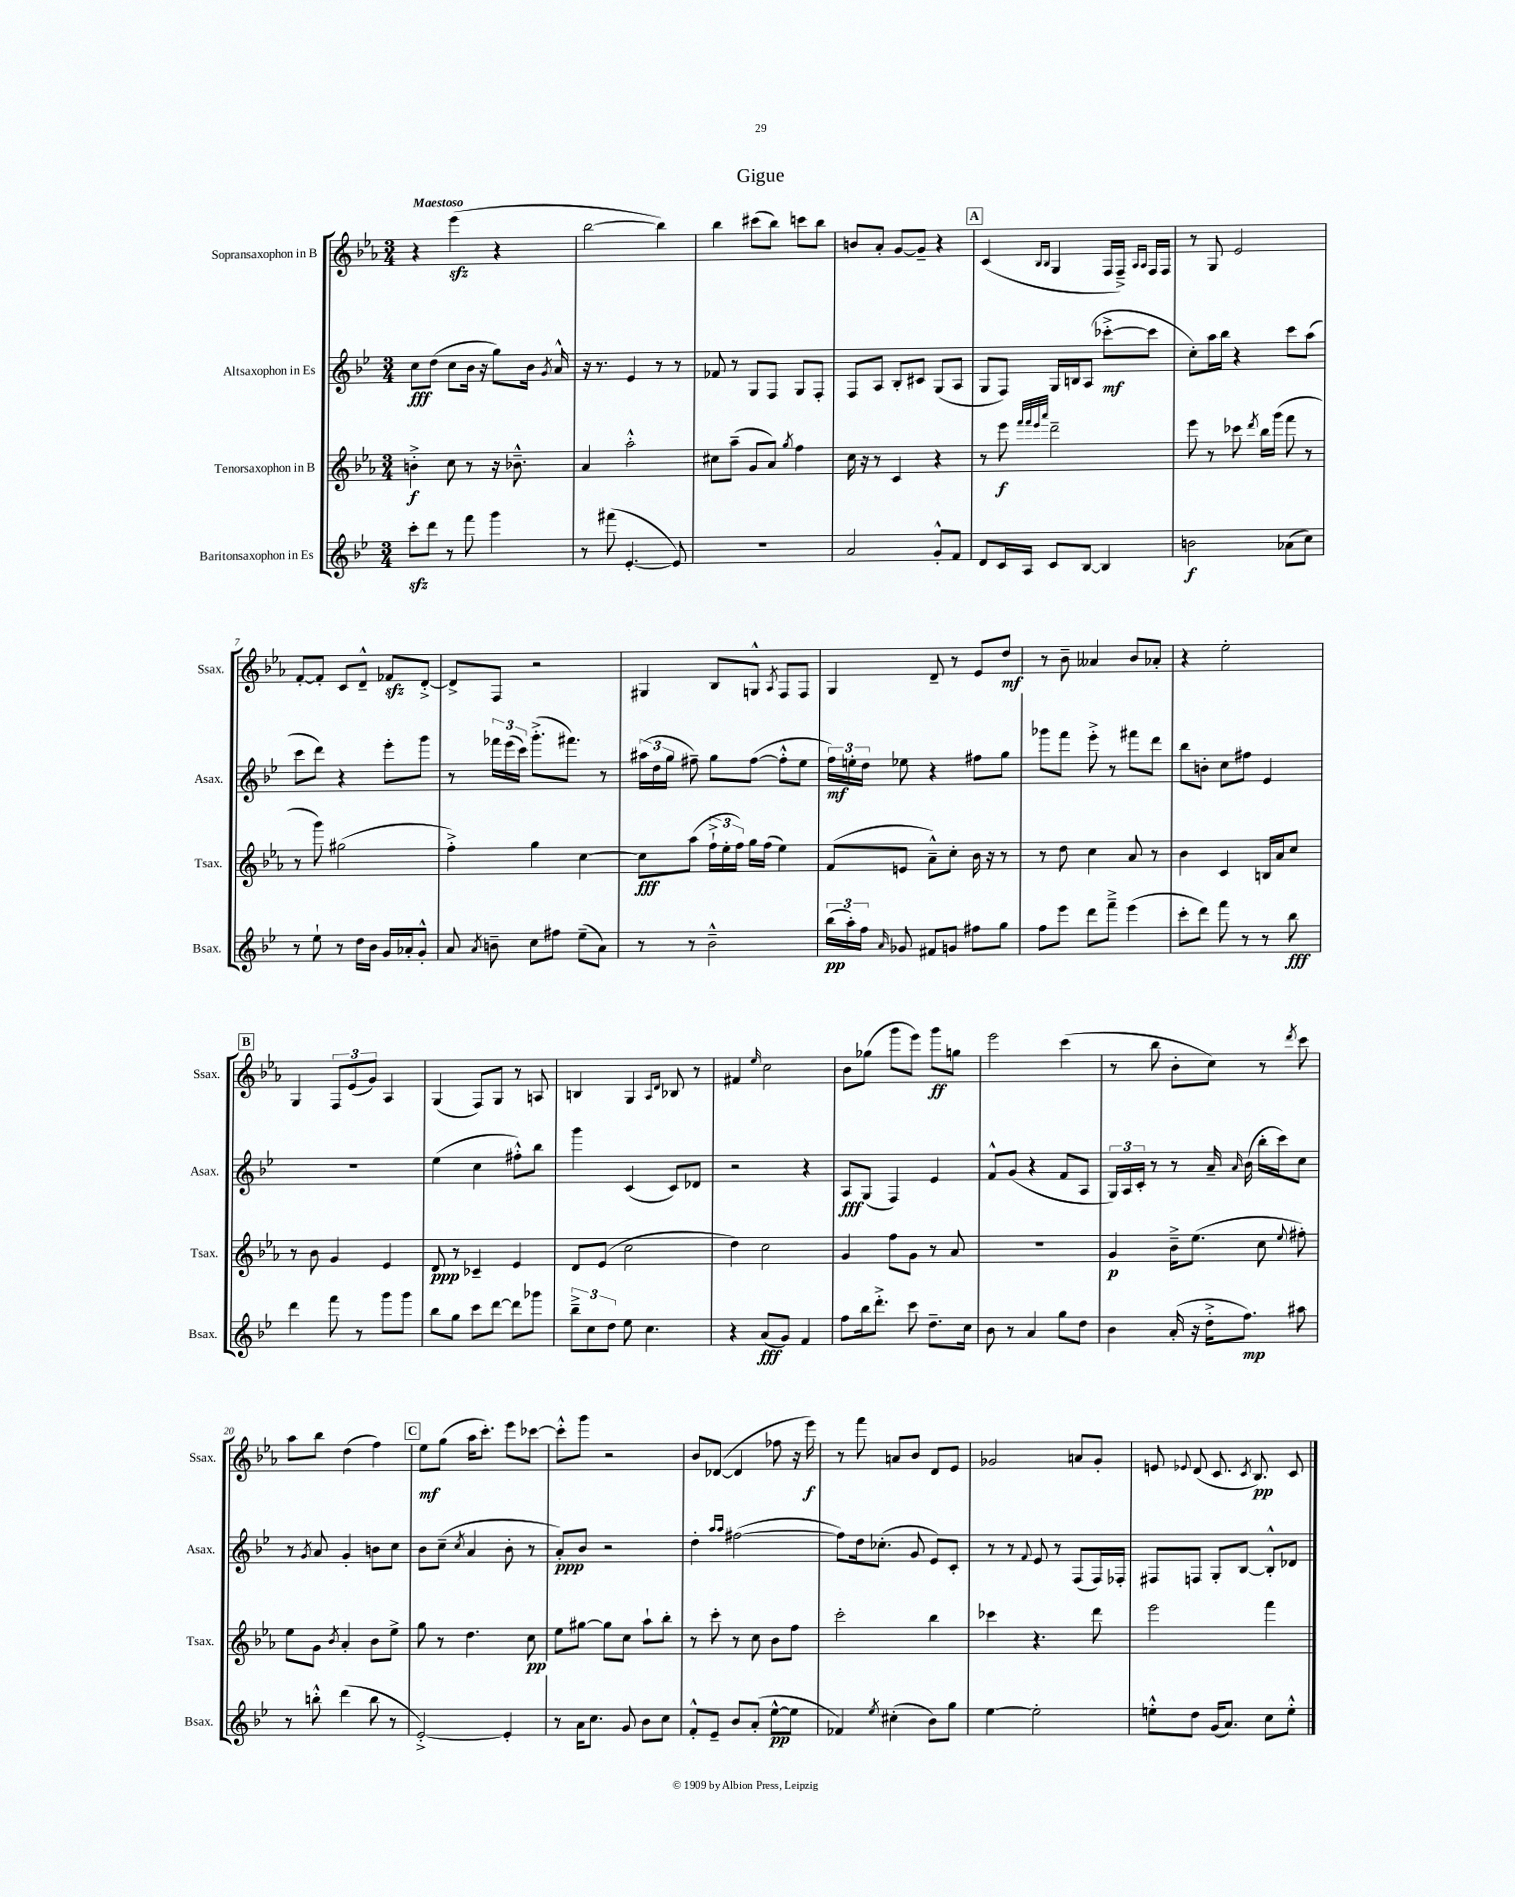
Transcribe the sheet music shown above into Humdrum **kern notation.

**kern	**kern	**kern	**kern
*staff4	*staff3	*staff2	*staff1
*clefG2	*clefG2	*clefG2	*clefG2
*k[b-e-]	*k[b-e-a-]	*k[b-e-]	*k[b-e-a-]
*M3/4	*M3/4	*M3/4	*M3/4
8ccc'	4b'^	8cc	4r
8ddd	.	(8dd	.
8r	8cc	8cc	(4eee-
8fff	8r	16b-	.
.	.	16r	.
4ggg	16r	8gg)	4r
.	8.b-~^^	.	.
.	.	16b-	.
.	.	8qg	.
.	.	16a^^	.
=	=	=	=
8r	4a-	16r	[2bb-
.	.	8.r	.
(8fff#	.	.	.
[4.e-'	2aa-'^^	4e-	.
.	.	8r	4bb-])
8e-])	.	8r	.
=	=	=	=
2.r	8cc#	8f-	4bb-
.	(8aa-~	8r	.
.	8g	8G	(8ccc#
.	8a-)	8F	8bb-)
.	8qgg	.	.
.	4ff	8G	8ccc
.	.	8F'	8bb-
=	=	=	=
2a	16cc	8F	8b
.	16r	.	.
.	8r	8A	8a-'
.	4c	8B-'	[8g
.	.	8c#	8g~]
8g'^^	4r	(8G	4r
8f	.	8A	.
=	=	=	=
8d	8r	8G	(4c
16c	8eee-	8F)	.
16A	.	.	.
.	32qqfff	.	.
.	32qqfff	.	.
.	32qqeee-	.	16qqB-
.	32qqaaa-	.	16qqB-
8c	2ddd~	16G	4G
.	.	16B	.
[8B-	.	(8A	.
4B-]	.	[8ccc-'^	16F
.	.	.	16F~^)
.	.	.	16qqA-
.	.	.	16qqA-
.	.	8ccc-]	16F
.	.	.	16F
=	=	=	=
2b	8eee-	8cc')	8r
.	8r	16aa	8G
.	.	16bb-	.
.	8ccc-	4r	2e-
.	8qddd	.	.
.	16bb-	.	.
.	(16ggg	.	.
(8a-	8fff	8ccc	.
8cc)	8r	(8aa	.
=	=	=	=
8r	8r	8ccc	[8f'
8ee-`	8ggg)	8ddd)	8f']
8r	(2gg#	4r	8c
16dd	.	.	8d~^^
16b-	.	.	.
16g	.	8eee-'	8f-
16a-'	.	.	.
8g'^^	.	8ggg	[8d'^
=	=	=	=
8a	4ff'^)	8r	8d^]
8qa	.	.	.
8b~	.	24fff-	8F
.	.	(24eee-	.
.	.	24ccc)	.
8cc	4gg	(8.ggg'^	2r
8ff#	.	.	.
.	.	8.fff#)	.
(8ee-~	[4cc	.	.
8a)	.	8r	.
=	=	=	=
8r	8cc]	(24aa#	4G#
.	.	24dd	.
.	.	24gg	.
8r	(8aa-	8ff#~)	.
2b-~^^	24ff`^	8gg	8B-
.	24ee-'	.	.
.	24ff)	.	.
.	16gg	([8ff#	8G^^
.	(16ff	.	.
.	.	.	8qA-
.	4ee-)	8ff#'^^]	8F
.	.	8ee-	8F
=	=	=	=
(24bb-	(8f	24ff)	4G
24aa')	.	24ee'	.
24ff	.	24dd	.
16qqa	.	.	.
8g-	8e	8ee-	.
8f#	8a-~^^)	4r	8d~
8g	8cc'	.	8r
8ff#	16b-	8ff#	8e-
.	16r	.	.
8gg	8r	8gg	8dd
=	=	=	=
8ff	8r	8ggg-	8r
8eee-	8dd	8fff	8b-~
8ddd	4cc	8eee-'^	4a--
8fff~^	.	8r	.
(4eee-	8a-	8fff#	8b-
.	8r	8ddd	8a-'
=	=	=	=
8ccc'	4b-	8bb-	4r
8ddd)	.	8b'	.
8fff	4c	8cc	2ee-'
8r	.	8ff#	.
8r	16B	4e-	.
.	16a-	.	.
8bb-	8cc	.	.
=	=	=	=
4ddd	8r	2.r	4G
.	8b-	.	.
8fff	4g	.	12F
.	.	.	(12e-
8r	.	.	.
.	.	.	12g)
8ggg	4e-	.	4A-
8ggg	.	.	.
=	=	=	=
8bb-	8d	(4ee-	(4G
8gg	8r	.	.
8ccc	4c-~	4cc	8F)
[8ddd	.	.	8G
8ddd]	4e-	8ff#'^^)	8r
8ggg-	.	8bb-	8A
=	=	=	=
12bb-~^	8d	4ggg	4B
12cc	.	.	.
.	(8e-	.	.
12dd	.	.	.
8ee-	2cc	(4c	4G
4.cc	.	.	.
.	.	.	16qqA-
.	.	.	16qqd
.	.	8c)	8B-
.	.	8d-	8r
=	=	=	=
4r	4dd)	2r	4f#
.	.	.	16qqee-
(8a	2cc	.	2cc
8g)	.	.	.
4f	.	4r	.
=	=	=	=
8ff	4g	8A	8b-
16bb-	.	(8G	(8gg-
8.ddd'^	.	.	.
.	8ff	4F)	8ggg
8ccc	8g	.	8eee-)
8.dd~	8r	4e-	8ggg
.	8a-	.	8gg
16cc	.	.	.
=	=	=	=
8b-	2.r	8f^^	2eee-
8r	.	(8g	.
4a	.	4r	.
8gg	.	8f	(4ccc
8dd	.	8A	.
=	=	=	=
4b-	4g	24G)	8r
.	.	24A	.
.	.	24c'	.
.	.	8r	8bb-
(16a'	16b-~^	8r	8b-'
16r	(8.ee-	.	.
16dd'^	.	16a~	8cc)
.	.	16qqa	.
8.ff)	.	(16b-	.
.	8cc	16bb-'	8r
.	.	16ccc)	.
.	8qqee-	.	8qddd
8aa#	8ff#')	8cc	8ccc
=	=	=	=
8r	8ee-	8r	8aa-
.	.	8qg	.
8bb'^^	8g	8a	8bb-
.	8qb-	.	.
(4ddd	4a-'	4g'	(4dd
8bb	8b-	8b	4ff)
8r	8ee-^	8cc	.
=	=	=	=
[2e-'^)	8gg	8b-	8ee-
.	8r	(8cc~	(8gg
.	.	8qcc	.
.	4.dd	4a	16aa-
.	.	.	8.ccc')
4e-']	.	8b-'	8eee-
.	8cc	8r	[8ccc-
=	=	=	=
8r	8ee-	8a')	8ccc-'^^]
16a	[8gg#	8b-	8ggg
8.cc	.	.	.
.	8gg#]	2r	2r
8g	8cc	.	.
8b-	8aa-`	.	.
8cc	8bb-'	.	.
=	=	=	=
8f'^^	8r	4dd'	8b-
8e-~	8ccc'	.	([8d-
.	.	16qqaa	.
.	.	16qqaa	.
8b-	8r	([2ff#	4d-]
(8a'	8cc	.	.
[8ee-^^	8b-	.	8ff-
8ee-]	8ff	.	16r
.	.	.	16eee-)
=	=	=	=
4f-)	2ccc'	8ff#])	8r
.	.	16dd	8fff
.	.	(8.cc-'	.
8qee-	.	.	.
(4cc#'	.	.	8a
.	.	8g	8b-
8b-)	4bb-	8e-)	8d
8gg	.	8c'	8e-
=	=	=	=
[4ee-	4ccc-	8r	2g-
.	.	8r	.
.	.	8qqf	.
2ee-']	4.r	8e-	.
.	.	8r	.
.	.	(8F	8a
.	8ddd	16F)	8g-'
.	.	16F-'	.
=	=	=	=
8ee'^^	2eee-	8F#	8e
.	.	.	8qqe-
8dd	.	8F	(8d
(16g	.	8G'	8.c
8.a)	.	.	.
.	.	[8B-	.
.	.	.	8qc
.	.	.	8.B-)
8cc	4fff	8B-'^^]	.
8ee'^^	.	8d-	8c
==	==	==	==
*-	*-	*-	*-
